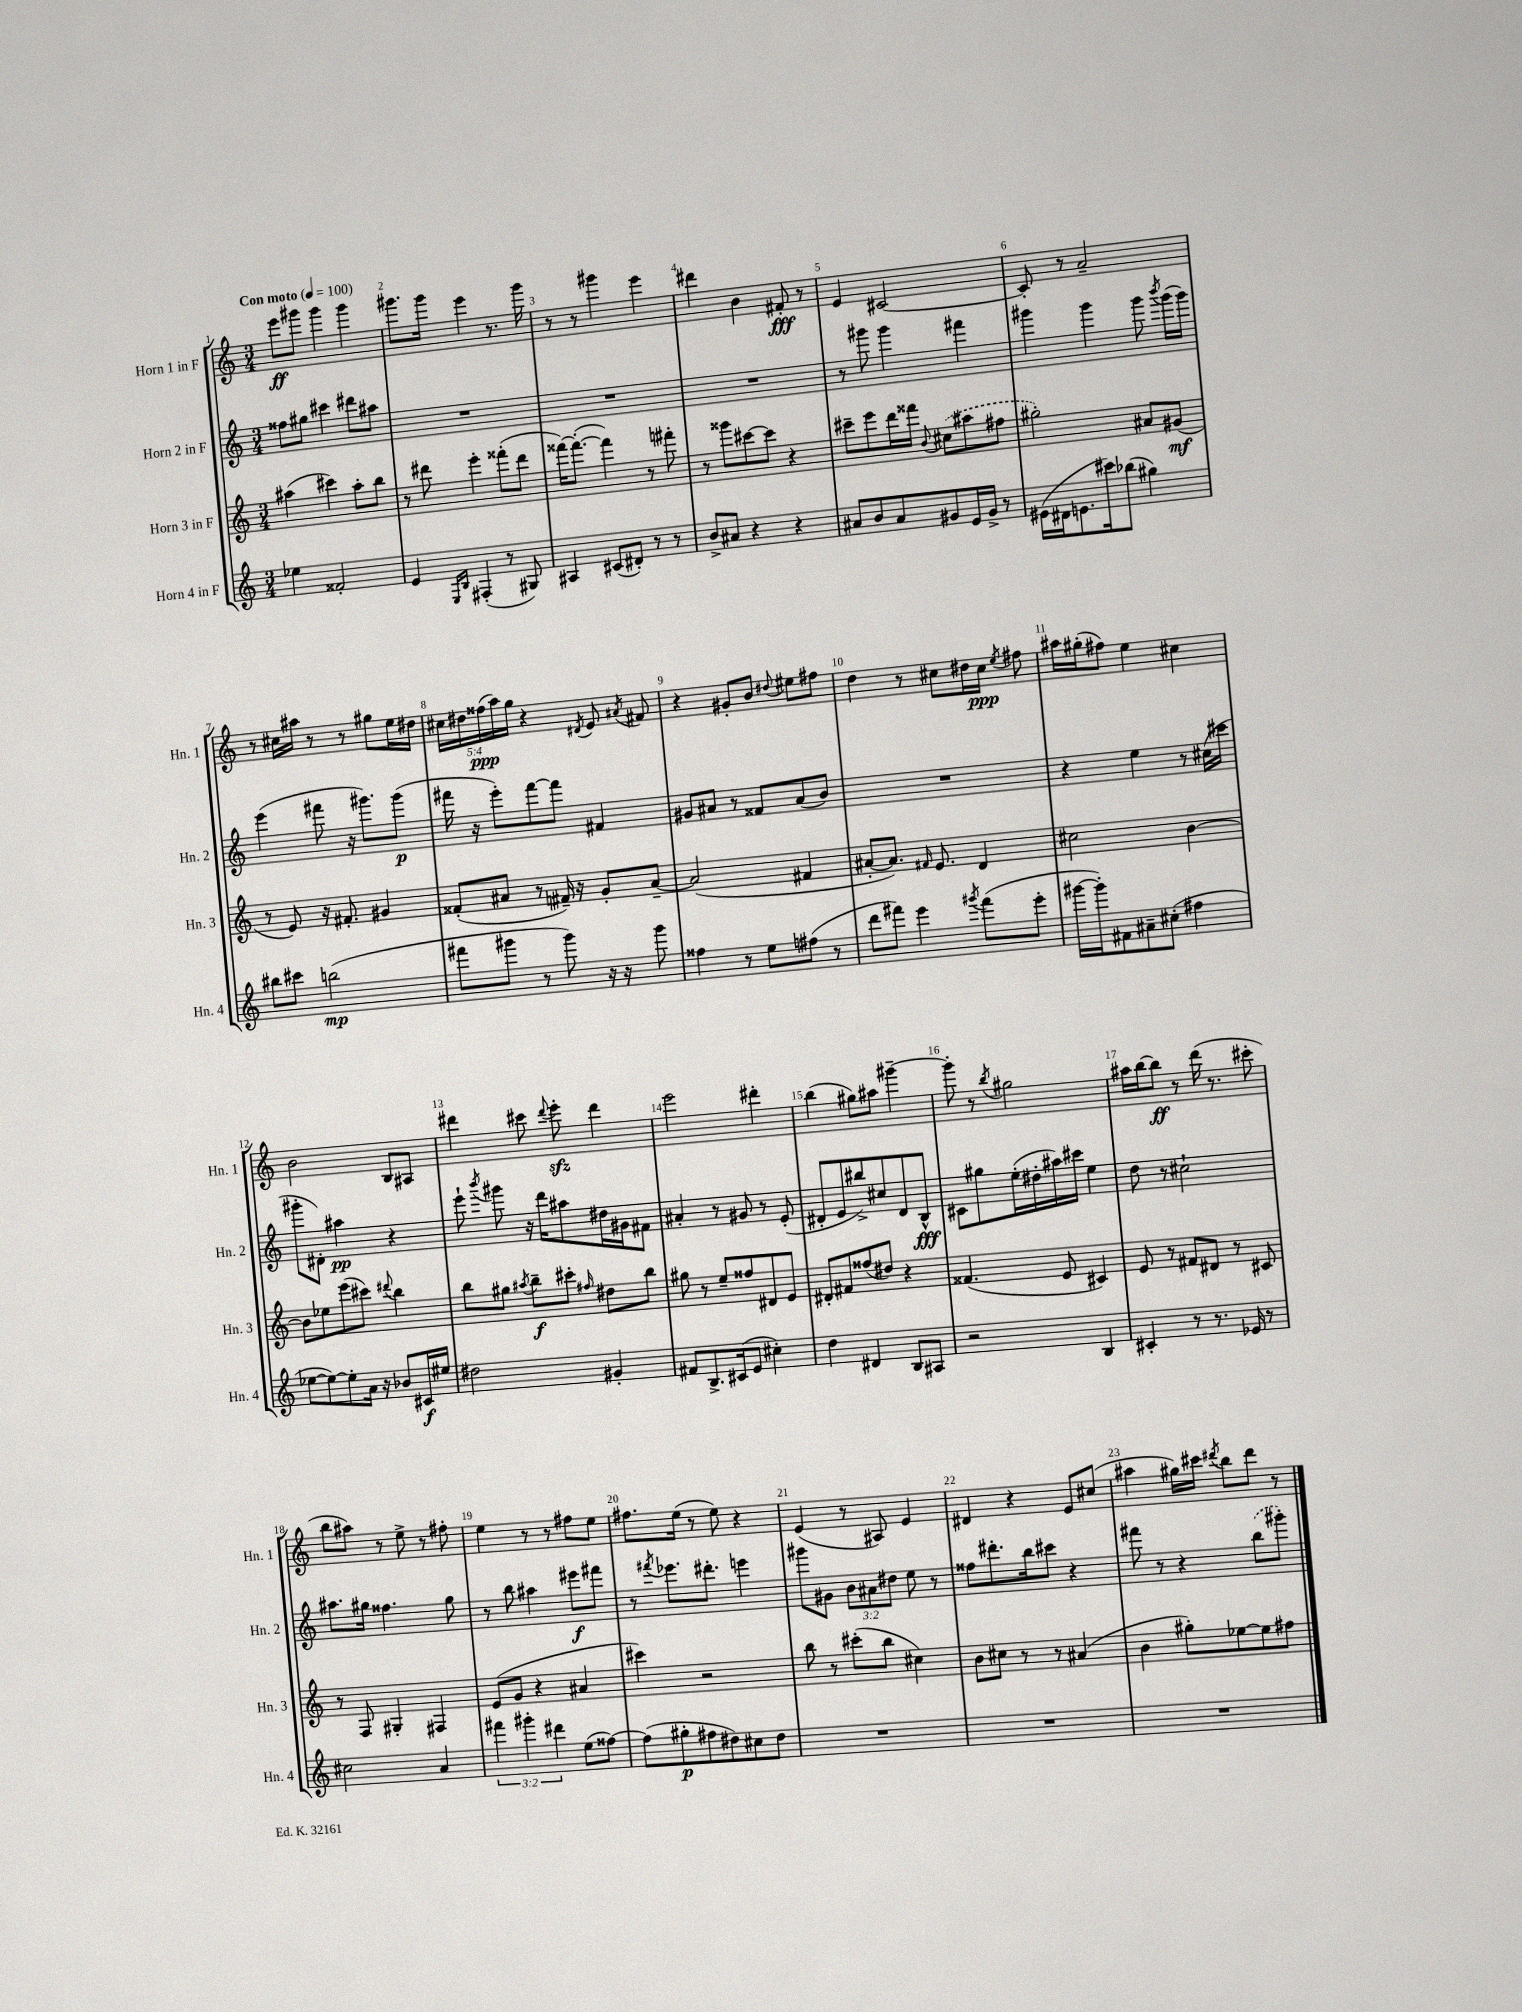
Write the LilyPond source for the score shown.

<<
\new StaffGroup <<
\new Staff = "s0" \with { instrumentName = "Horn 1 in F" shortInstrumentName = "Hn. 1" } {
    \clef treble \key c \major \numericTimeSignature \time 3/4 \override Staff.TupletNumber.text = #tuplet-number::calc-fraction-text \tempo "Con moto" 4 = 100
    \autoBeamOff e'''8[\ff gis'''8] gis'''4 gis'''4 |
    gis'''8.[ gis'''16] e'''4 r8. gis'''16 |
    r8 r8 gis'''4 e'''4 |
    dis'''4 b'4 fis'8-.\fff r8 |
    e'4 cis'2~ |
    cis'8-. r8 a'2-- |
    r8 cis''16[ ais''16] r8 r8 gis''8[ e''16 dis''16] |
    \tuplet 5/4 { cis''16[ dis''16 fisis''16\ppp( a''16) g''16] } r4 \acciaccatura { dis'8 } e'8 \acciaccatura { ais'8 } fis'8 |
    r4 gis'8[-. b'8] \appoggiatura { dis''8 } eis''8[ fis''8] |
    d''4 r8 cis''8[ dis''16 cis''16]\ppp \acciaccatura { e''8 } fis''8 |
    ais''16[ gis''16-.( fis''8]) e''4 cis''4 |
    b'2 b8[ ais8] |
    dis'''4 cis'''8 \appoggiatura { dis'''8 } e'''8-.\sfz dis'''4 |
    e'''2 dis'''4-. |
    b''4( gis''8[) ais''8] gis'''4~-- |
    gis'''8-. r8 \acciaccatura { b''8 } gis''2 |
    ais''16[ b''16~ b''8]\ff r8 d'''16( r8. cis'''8-. |
    b''8[ ais''8]) r8 e''8-> r8 fis''8-. |
    e''4 r8 r8 fis''8[ e''8] |
    fis''8.[ e''16]( r8 e''8) r4 |
    e'4( r8 ais8) e'4 |
    dis'4 r4 e'8[ cis''8]( |
    ais''4 gis''16[) cis'''16] \acciaccatura { dis'''8 } b''8[ dis'''8] r8 \bar "|." |
}
\new Staff = "s1" \with { instrumentName = "Horn 2 in F" shortInstrumentName = "Hn. 2" } {
    \clef treble \key c \major \numericTimeSignature \time 3/4 \override Staff.TupletNumber.text = #tuplet-number::calc-fraction-text
    \autoBeamOff fisis''8[ gis''8] cis'''4 dis'''8[ ais''8] |
    R2. |
    R2. |
    R2. |
    r8 gis'''8 gis'''4 fis'''4 |
    gis'''4 gis'''4 gis'''8 \acciaccatura { b'''8 } gis'''16[( gis'''16]) |
    e'''4( fis'''8 r16 gis'''8.[) gis'''8]\p( |
    fis'''16 r16 e'''8[-.) fis'''8~ fis'''8] fis'4 |
    gis'8[ ais'8] r8 fisis'8[ ais'8( b'8]) |
    R2. |
    r4 e''4 r8 cis''16[( cis'''16] |
    gis'''8[-. dis'8]-.) ais''4\pp r4 |
    e'''8-! \acciaccatura { b'''8 } gis'''8 r16 d'''16[ ais''8 dis''16 gis'16 fis'8] |
    ais'4-. r8 gis'8 r8 e'8-.( |
    dis'8[-. e'8 bis''8->) cis''8 dis'8 b8]-^\fff |
    cis'8[ gis''8 e''16-.( dis''16-. ais''16) cis'''16] e''4 |
    d''8 r8 cis''2-! |
    ais''8.[ gis''16] fisis''4. gis''8 |
    r8 b''8 ais''4 eis'''8[\f fis'''8] |
    r8 \acciaccatura { fis'''8 } ees'''8.[ dis'''8.]-. e'''4 |
    gis'''8[ gis'8] \tuplet 3/2 { b'8[ ais'8 dis''8] } e''8 r8 |
    fisis''8[ dis'''8.-. b''16 cis'''8] r4 |
    fis'''8 r8 r4 \once \slurDashed b''8[( gis'''8]-.) \bar "|." |
}
\new Staff = "s2" \with { instrumentName = "Horn 3 in F" shortInstrumentName = "Hn. 3" } {
    \clef treble \key c \major \numericTimeSignature \time 3/4
    \autoBeamOff ais''4( cis'''4) ais''8[-. b''8] |
    r8 dis'''8 e'''4-. fisis'''8[-.( dis'''8] |
    fisis'''16[~) fisis'''8.]~-.( fisis'''4) r8 fis'''8-. |
    r8 gisis'''8[ cis'''8~ cis'''8] r4 |
    cis'''8[-- e'''8 d'''16 fisis'''16] \appoggiatura { b'8 } \once \slurDashed cis''8[( ais''8 fis''8] |
    gis''2-.) ais'8[ gis'8]\mf( |
    r8 e'8) r16 fis'8.-. gis'4 |
    fisis'8[-.( ais'8] r8 fis'16--) r16 g'8[-. ais'8]~-- |
    ais'2( fis'4 |
    ais'8[~-. ais'8.]) \grace { fis'16 } e'8. d'4 |
    cis''2 b'4~ |
    b'8[ ees''8 e'''8( cis'''8]) \appoggiatura { dis'''8 } b''4 |
    b''8[ gis''8] \acciaccatura { ais''8 } b''8[--\f cis'''8]-. \grace { fis''16 } dis''8[ b''8] |
    gis''8 r8 e''8[-- fisis''8 dis'8 e'8] |
    dis'8[-. fis'8 fisis''8( dis''8]) r4 |
    fisis'4.( e'8 cis'4) |
    e'8 r8 fis'8[ dis'8] r8 cis'8 |
    r8 f8 gis4-. fis4 |
    e'8[( g'8] r4 ais'4 |
    cis'''4) r2 |
    b''8 r8 cis'''8[-.( b''8] cis''4) |
    b'8[ cis''8] r8 r8 ais'4( |
    b'4 gis''8[-.) ees''8~ ees''8 fis''8] \bar "|." |
}
\new Staff = "s3" \with { instrumentName = "Horn 4 in F" shortInstrumentName = "Hn. 4" } {
    \clef treble \key c \major \numericTimeSignature \time 3/4 \override Staff.TupletNumber.text = #tuplet-number::calc-fraction-text
    \autoBeamOff ees''4 fisis'2-. |
    e'4 \grace { e16[ b16] } fis4-.( r8 gis8) |
    ais4 cis'8[( dis'8]-.) r8 r8 |
    b'8[-> ais'8] r4 r4 |
    ais'8[ b'8 ais'8 gis'8 e'16 gis'16]-> r8 |
    eis'16[( dis'16 e'8. cis'''16) bes''8]( gis''4) |
    bis''8[ cis'''8] b''2\mp( |
    fis'''8[ gis'''8] r8 gis'''8) r16 r16 gis'''8 |
    fisis''4 r8 e''8[ fis''8]( r8 |
    d'''8[ fis'''8]) e'''4 \acciaccatura { gis'''8 } fis'''8[( e'''8]-. |
    gis'''16[~ gis'''16-.) fis'8 ais'8-- cis''8]-.( fis''4 |
    ees''8[~ ees''8~) ees''8-. a'16] r16 bes'8[ cis'16\f eis''16] |
    dis''2 gis'4-. |
    fis'8[ b8.-> cis'16( e'8] cis''4-.) |
    d''4 dis'4 b8[ ais8] |
    r2 b4 |
    cis'4-. r8 r8. ees'16 r8 |
    cis''2 a'4 |
    \tuplet 3/2 { fis'''4 gis'''4-. dis'''4 } e''8[( fisis''8]~) |
    fisis''8[( gis''8-.\p fis''8 dis''8) cis''8 dis''8] |
    R2. |
    R2. |
    R2. \bar "|." |
}
>>
>>
\layout { \context { \Score \override BarNumber.break-visibility = ##(#f #t #t) barNumberVisibility = #all-bar-numbers-visible } }
